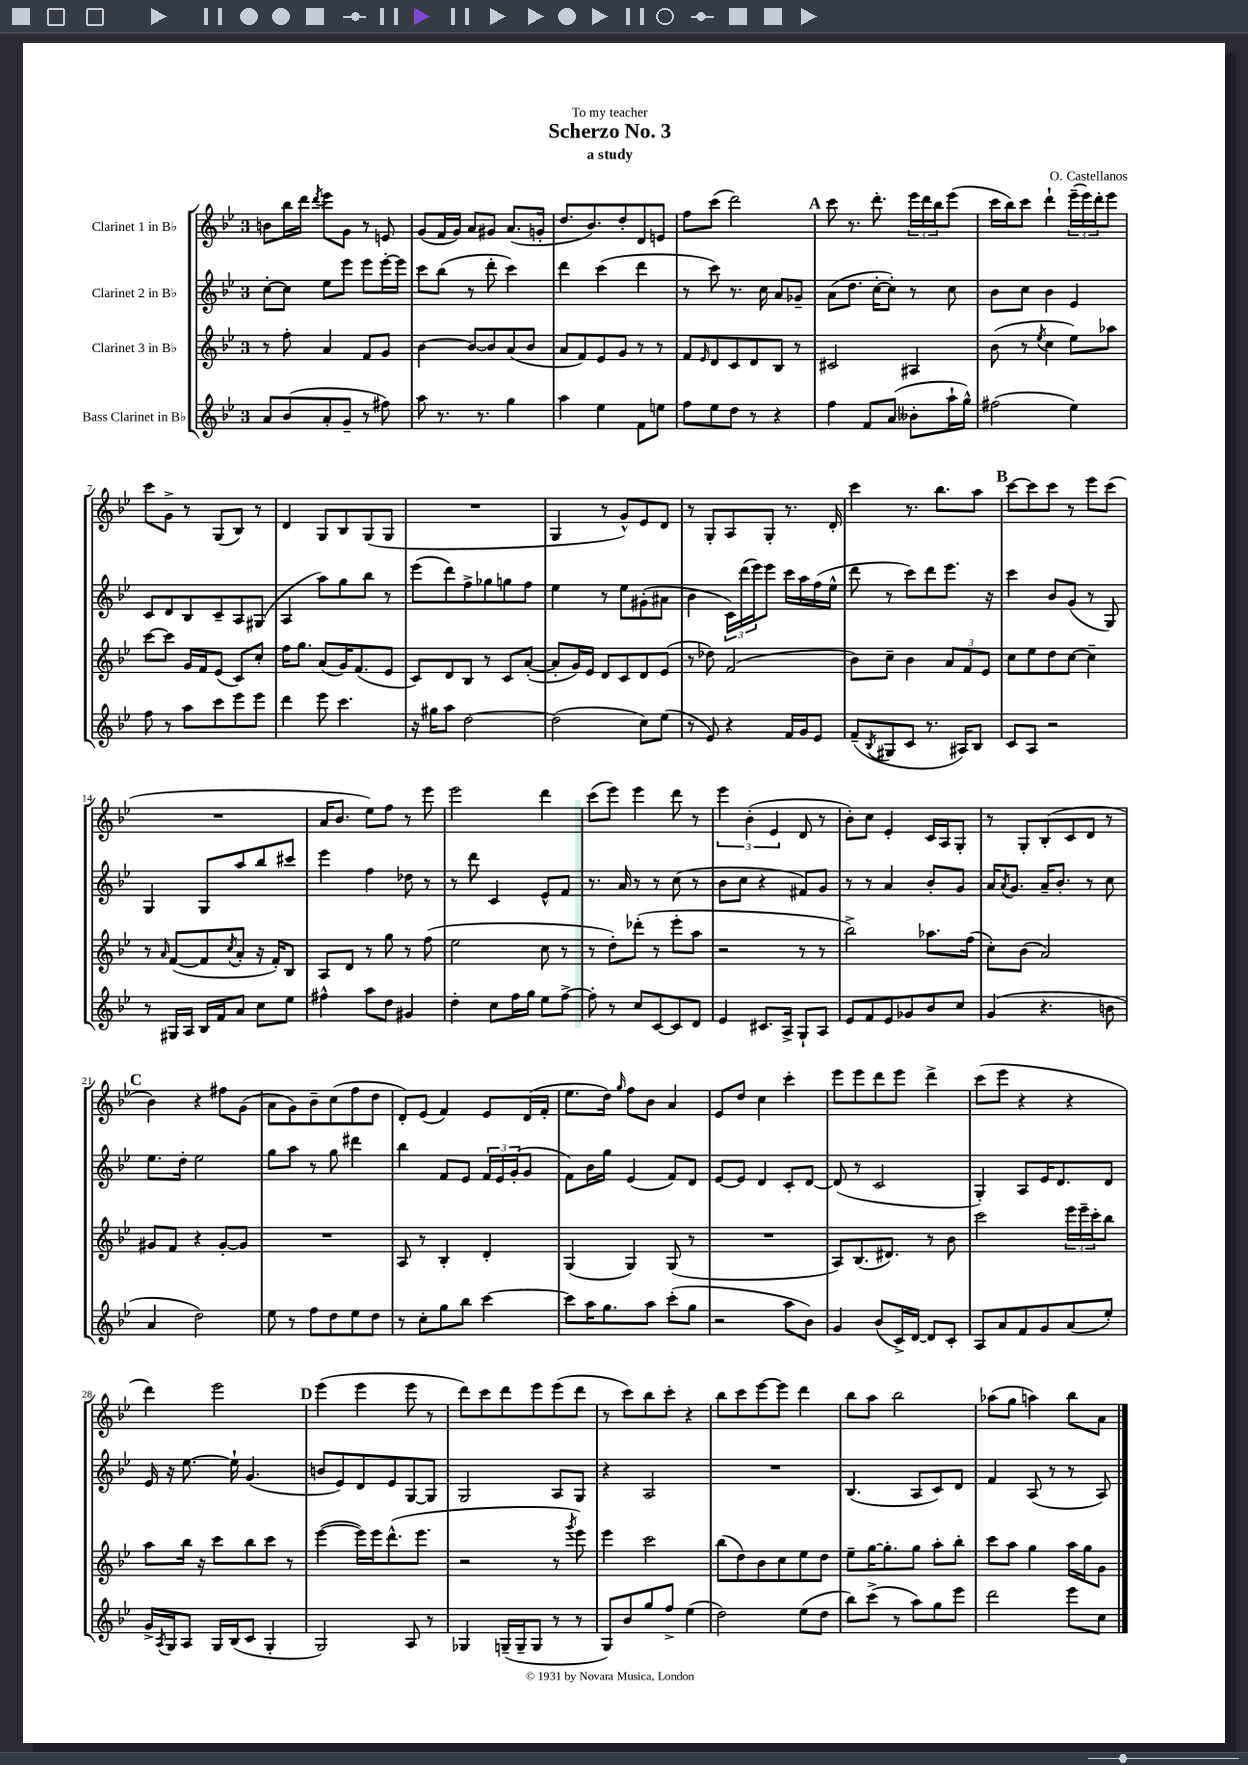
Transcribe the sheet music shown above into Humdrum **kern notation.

**kern	**kern	**kern	**kern
*staff4	*staff3	*staff2	*staff1
*clefG2	*clefG2	*clefG2	*clefG2
*k[b-e-]	*k[b-e-]	*k[b-e-]	*k[b-e-]
*M3/4	*M3/4	*M3/4	*M3/4
8a	8r	[8cc'	8b
(8b-	8ff'	8cc]	16bb-
.	.	.	16ddd
.	.	.	8qddd
8a'	4a	8ee-	8eee-
8g~	.	8eee-	8g
8r	8f	8eee-	8r
8ff#)	8g	[16eee-'	8e
.	.	16eee-]	.
=	=	=	=
8aa	[4b-	8ccc	(8g
8.r	.	(8bb-	16f
.	.	.	16g)
.	8b-_	8r	8a
8.r	.	.	.
.	8b-]	8ddd'	8g#
4gg	(8a	4ccc)	(8.a
.	8b-	.	.
.	.	.	16g'
=	=	=	=
4aa	8a	4ddd	8.dd
.	8f)	.	.
.	.	.	8.b-)
4ee-	8e-	(4ccc	.
.	8g	.	8dd'
8f	8r	4ddd	8d
8ee	8r	.	8e
=	=	=	=
8ff	8f	8r	8ff
.	16qqe-	.	.
8ee-	8d	8ccc)	(8ccc
8dd	8c	8.r	2ddd)
8r	8d	.	.
.	.	16cc	.
4r	8B-	8a	.
.	8r	8g-~	.
=	=	=	=
4ff	2c#	(8a	8ccc
.	.	8.dd	8.r
8f	.	.	.
.	.	[16cc'	8.ddd'
(8a	.	8cc'])	.
8b--'	4A#	8r	24eee-
.	.	.	24ddd
.	.	.	24bb-
16aa`	.	8cc	(8eee-
16gg^^)	.	.	.
=	=	=	=
(2ff#	(8b-	8b-	16ccc
.	.	.	16bb-)
.	8r	8cc	8ccc
.	8qee-	.	.
.	4cc	4b-	4ddd`
4ee-)	8ee-)	4e-	(24eee-~
.	.	.	24eee-)
.	.	.	24ddd'
.	8aa-	.	8eee-
=	=	=	=
8ff	[8ccc	8c	8ccc
8r	8ccc]	8d	8g^
8aa	16g	8B-	8r
.	16f	.	.
8ccc	(8e-	8c~	(8G
8eee-	8c)	8A	8B-)
8eee-	8cc'	(8G#	8r
=	=	=	=
4ddd	16ff	4A	4d
.	8.gg	.	.
8eee-	(8a	8aa)	8G
4.ccc	16g)	8gg	8B-
.	(8.f	.	.
.	.	8bb-	(8G
.	8e-	8r	8G
=	=	=	=
16r	8c)	(8eee-	2.r
16gg#	.	.	.
8aa	8d	8ddd)	.
[2dd	8B-	8ff^	.
.	8r	8gg-	.
.	8c	8gg	.
.	([8a'	8ff	.
=	=	=	=
(2dd]	8a']	4ee-	4G
.	16g)	.	.
.	16e-	.	.
.	8d	8r	8r
.	8c	8ee-	8g^^)
8cc)	8d	(8g#'	8e-
(8ee-	(8e-	8a#	8d
=	=	=	=
8r	8r	4b-	8r
8e-)	8dd-)	.	8G'
4r	(2f	24c)	8A
.	.	(24ddd	.
.	.	24eee-)	.
.	.	8eee-	8G'
16f	.	16ccc	8.r
16g	.	16aa	.
8e-	.	(16ff	.
.	.	16ee-^^	16d'
=	=	=	=
(8f~	8b-)	8ddd	4ccc
8qB-	.	.	.
8G#	8cc~	8r	.
8c	4b-	8ccc)	8.r
8.r	.	8ddd	.
.	.	.	8.bb-
.	12a	8.eee-	.
16A#)	.	.	.
.	12f	.	.
8B-	.	.	8aa
.	12e-	.	.
.	.	16r	.
=	=	=	=
8c	8cc	4ccc	[8ccc
8A	8ee-	.	8ccc]
2r	8dd	8b-	8ccc
.	[8cc	(8g	8r
.	4cc~]	8r	8eee-
.	.	8G)	(8ccc
=	=	=	=
8r	8r	4G	2.r
.	16qqa	.	.
16G#	([8f	.	.
16A	.	.	.
16B-	8f]	8G	.
16f	.	.	.
.	8qcc	.	.
8a	8a'	8aa	.
8cc	16r	8bb-	.
.	16f')	.	.
8ee-	8B-	8ccc#	.
=	=	=	=
4ff#^^	8A	4eee-	16a
.	.	.	8.b-
.	8d	.	.
8aa	8r	4ff	8ee-)
8dd	8gg	.	8ff
4g#	8r	8dd-	8r
.	(8ff	8r	8eee-
=	=	=	=
4dd'	2ee-	8r	2eee-
.	.	8ddd	.
8cc	.	4c	.
16ff	.	.	.
16gg	.	.	.
8ee-	8cc	8e-^^	4ddd
[8ff^	8r	8f	.
=	=	=	=
8ff']	8r	8.r	(8ccc
8r	8dd')	.	8eee-)
.	.	16a	.
8cc	(8ddd-'	8r	4eee-
[8c	8r	8r	.
8c]	8eee-'	(8cc	8ddd
8d	8aa	8r	8r
=	=	=	=
4e-	2r	8b-	6eee-
.	.	8cc	.
.	.	.	(6b-'
8.c#	.	4r	.
.	.	.	6e-
16A^	.	.	.
8G`	8r	8f#)	8d
8A	8r	8g	8r
=	=	=	=
8e-	2bb-^)	8r	8b-')
8f	.	8r	8cc
8e-	.	4a	4e-'
8g-	.	.	.
8b-	8.aa-	8b-'	16c
.	.	.	16A
8cc	.	8g	8G'
.	(16ff	.	.
=	=	=	=
(4g	8cc')	16a	8r
.	.	8qa	.
.	.	8.g	.
.	(8b-	.	8G'
4.r	2a)	16a~	(8B-'
.	.	8.b-'	.
.	.	.	8c
.	.	8r	8d
8b	.	8cc	8r
=	=	=	=
4a	8g#	8.ee-	4b-)
.	8f	.	.
.	.	16dd'	.
2dd)	4r	2ee-	4r
.	[8g#'	.	8ff#
.	8g#]	.	(8g
=	=	=	=
8ee-	2.r	8gg	8a
8r	.	8aa	8g)
8ff	.	8r	8b-~
8dd	.	8gg	(8cc
8ee-	.	4ddd#	8ff
8dd	.	.	8dd
=	=	=	=
8r	8A	4bb-	8d')
8cc'	8r	.	(8e-
8gg	4B-'	8f	4f)
8bb-	.	8e-	.
[4ccc	4d'	24f	8e-
.	.	24e-	.
.	.	(24g'	.
.	.	8g	(16d
.	.	.	16f'
=	=	=	=
8ccc]	(4G	8f)	8.ee-
16aa	.	16b-	.
8.gg	.	16gg	16dd)
.	.	.	16qqgg
.	4G)	(4e-	8ff
8aa	.	.	8b-
(8ccc'	(8G	8f)	4a
8gg	8r	8d	.
=	=	=	=
2r	2.r	[8e-	8e-
.	.	8e-]	8dd
.	.	4d	4cc
8aa	.	8c'	4ccc'
8b-)	.	[8d	.
=	=	=	=
4g	8A)	(8d]	8eee-
.	(8.B-	8r	8eee-
(8b-	.	2c	8ddd
.	8.d#)	.	.
16c^)	.	.	8eee-
[16d	.	.	.
8d]	8r	.	4ddd^
8c'	8b-	.	.
=	=	=	=
8A	2ccc	4G')	(8ccc
8a	.	.	8eee-
8f	.	8A	4r
8g	.	16e-	.
.	.	8.d	.
(8a	24eee-	.	4r
.	24eee-~	.	.
.	24ccc'	.	.
8ee-')	8bb-	8d	.
=	=	=	=
16g^	8aa	16e-	4ddd)
8qA	.	.	.
16G	.	16r	.
8A	16bb-	[8.ee-	.
.	16r	.	.
16G	8ccc	.	2eee-
(16B-	.	16ee-`]	.
8c	8bb-	(4.g	.
4G'	8ccc	.	.
.	8r	.	.
=	=	=	=
2G)	([4eee-	8b	(4eee-
.	.	8e-)	.
.	16eee-])	8d	4eee-
.	16eee-	.	.
.	(8.ddd^^	8e-	.
8A	.	[8G	8eee-
.	8.eee-	.	.
8r	.	8G]	8r
=	=	=	=
4G-	2r	2G	8ddd)
.	.	.	8ccc
(16G~	.	.	8ddd
16G~	.	.	.
8G	.	.	8eee-
8r	8r	8A	(8eee-
.	8qggg	.	.
8r	8eee-)	8G	8ddd
=	=	=	=
8G)	4eee-	4r	8r
8b-	.	.	8ccc)
8gg	2ccc	2A	8bb-
8ff^	.	.	8ccc'
(4ee-	.	.	4r
=	=	=	=
2dd)	(8bb-	2.r	8bb-
.	8dd)	.	8ccc
.	8b-	.	[8eee-
.	8cc	.	8eee-]
(8ee-	8ee-	.	4ddd
8dd	8dd	.	.
=	=	=	=
8bb-)	8ee-~	(4.B-	8bb-
(8ccc^	[16gg	.	8aa
.	8.gg']	.	.
8r	.	.	2bb-
8aa)	8gg	8A	.
8gg	8aa'	8c)	.
8eee-	8bb-'	8d	.
=	=	=	=
2ddd	8ccc	4f	(8aa-
.	8aa	.	8gg
.	4gg	(8A	4aa)
.	.	8r	.
8eee-	16aa	8r	8bb-
.	16gg	.	.
8cc	8g	8A)	8a
==	==	==	==
*-	*-	*-	*-
